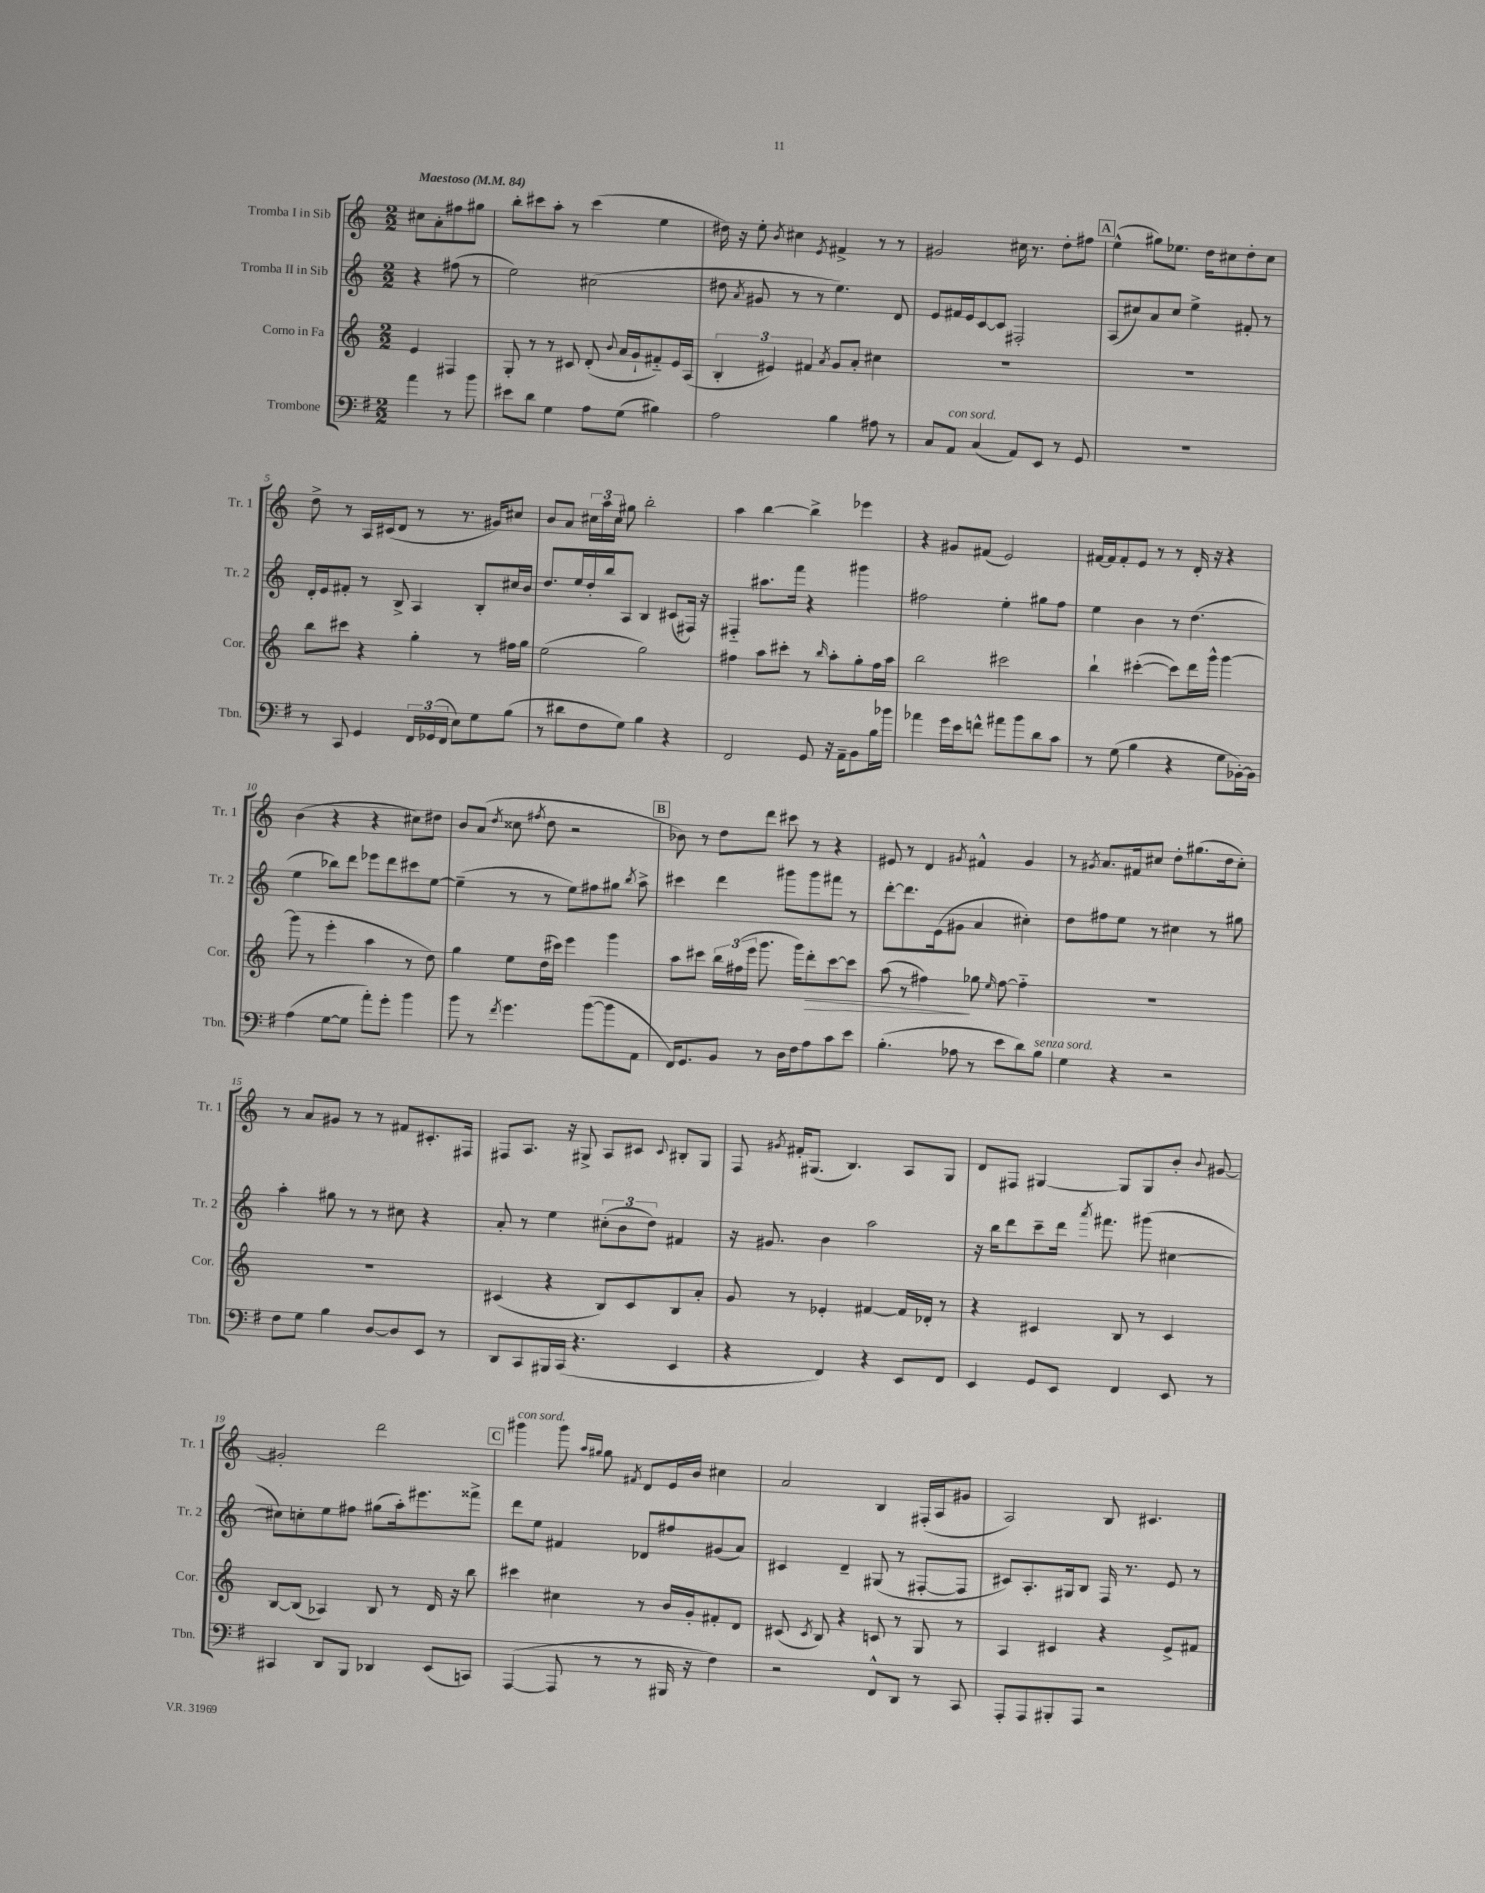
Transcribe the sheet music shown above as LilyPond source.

<<
\new StaffGroup <<
\new Staff = "s0" \with { instrumentName = "Tromba I in Sib" shortInstrumentName = "Tr. 1" } {
    \clef treble \key c \major \numericTimeSignature \time 2/2 \partial 2 \tempo "Maestoso" 4 = 84
    \autoBeamOff cis''8[ a'8-. fis''8 gis''8] |
    b''8[-. cis'''8 a''8]-. r8 cis'''4( e''4 |
    dis''16) r16 e''8-. \acciaccatura { b'8 } cis''4 \acciaccatura { e'8 } fis'4-> r8 r8 |
    gis'2 cis''16 r8. d''8[-. fis''8] |
    \mark \markup { \box "A" } e''4-^( gis''8[) ees''8.] d''16[ cis''8 d''8-. cis''8] |
    d''8-> r8 a16[ cis'16( d'8] r8 r8. gis'16[) cis''8] |
    b'8[ a'8] \tuplet 3/2 { cis''16[ a''16 cis''16] } gis''8 b''2-. |
    a''4 b''4~ b''4-> ees'''4 |
    r4 gis'8[ fis'8]( e'2) |
    fis'16[~ fis'16 fis'8-. e'8] r8 r8 d'16-. r16 r4 |
    b'4( r4 r4 cis''8[) dis''8] |
    b'8[ a'8]( \acciaccatura { d''8 } cisis''8 \acciaccatura { fis''8 } d''8 r2 |
    \mark \markup { \box "B" } bes'8) r8 d''8[ d'''8] cis'''8 r8 r4 |
    eis'8 r8 d'4 \acciaccatura { gis'8 } fis'4-^ gis'4 |
    r8 \acciaccatura { gis'8 } a'8.[ fis'16 cis''8] d''8[-. gis''8.( d''16 cis''8]-.) |
    r8 a'8[ gis'8] r8 r8 fis'8[ cis'8.-. fis16] |
    fis8[ a8.] r16 gis8-> a8[ cis'8] \appoggiatura { cis'8 } bis8[-. gis8] |
    f8 \acciaccatura { gis'8 } fis'16[-. gis8.]( b4.) a8[ gis8] |
    d'8[ fis8] gis4~ gis8[ gis8 b'8]-. \appoggiatura { b'8 } gis'8~ |
    gis'2-. d'''2 |
    \mark \markup { \box "C" } gis'''4^\markup { \italic "con sord." } gis'''8 \grace { a''16[ gis''16] } gis''8 \acciaccatura { fis'8 } d'8[ e'16 b'16] cis''4 |
    a'2 b4 fis16[-.( a16 gis'8] |
    a2) b8 cis'4. \bar "|." |
}
\new Staff = "s1" \with { instrumentName = "Tromba II in Sib" shortInstrumentName = "Tr. 2" } {
    \clef treble \key c \major \numericTimeSignature \time 2/2 \partial 2
    \autoBeamOff r4 fis''8( r8 |
    e''2) cis''2( |
    dis''8 \acciaccatura { a'8 } gis'8 r8 r8 e''4.) d'8 |
    e'8[ fis'16 e'16 c'8~ c'8] fis2-. |
    \mark \markup { \box "A" } a8[( cis''8) a'8 cis''8] e''4-> fis'8-. r8 |
    d'16[-. e'16 fis'8]-. r8 b8-> a4 b8[-. cis''16 b'16] |
    d''8.[ e''16 d''16-. b''16 a8] b4 cis'8[( fis16]) r16 |
    fis4-_ ais''8.[ f'''16] r4 gis'''4 |
    fis''2 e''4-. gis''8[ fis''8] |
    e''4 b'4 r8 d''4.( |
    e''4 bes''8[) d'''8] ees'''8[ d'''8 cis'''8 e''8]~ |
    e''4--( r8 r8 e''8[) fis''8 gis''8] \acciaccatura { b''8 } a''8-> |
    \mark \markup { \box "B" } cis'''4 d'''4 gis'''8[ gis'''8 fis'''8] r8 |
    d'''8[~-. d'''8. e'16( gis'8] a'4 cis''4-.) |
    d''8[ fis''8 e''8] r8 cis''4 r8 gis''8 |
    a''4-. gis''8 r8 r8 cis''8 r4 |
    a'8-. r8 e''4 \tuplet 3/2 { cis''8[-.( b'8 d''8]) } fis'4 |
    r16 gis'8. b'4 a''2 |
    r16 b''16[ d'''8 c'''8-- d'''16] \acciaccatura { a'''8 } fis'''8. gis'''8( cis''4~ |
    cis''8[) c''8-. e''8 fis''8] gis''8[( a''16-.) eis'''8. fisis'''8]-> |
    \mark \markup { \box "C" } d'''8[ e''8] fis'4 des'8[ fis''8 gis'8( a'8]) |
    cis'4 d'4-- gis8( r8 fis8[~-. fis8] |
    cis'8[) a8.-. gis16 b8] f16 r8. e'8 r8 \bar "|." |
}
\new Staff = "s2" \with { instrumentName = "Corno in Fa" shortInstrumentName = "Cor." } {
    \clef treble \key c \major \numericTimeSignature \time 2/2 \partial 2
    \autoBeamOff e'4 fis4 |
    g8-. r8 r8 cis'8 d'8-.( \appoggiatura { b'8 } a'16[ g'16-! fis'8-_) e'16 a16]( |
    \tuplet 3/2 { b4-. eis'4) fis'4 } \acciaccatura { a'8 } g'8[ a'8]-. cis''4 |
    R1 |
    \mark \markup { \box "A" } R1 |
    b''8[ cis'''8] r4 g''4-. r8 fis''16[ g''16] |
    e''2( g''2) |
    fis''4 a''8[ cis'''8]-. r8 \grace { b''16 } a''8[-. g''8-. fis''16 a''16] |
    b''2 cis'''2 |
    b''4-! cis'''4~-.( cis'''8[) d'''16 g'''16]-^ g'''4~ |
    g'''8( r8 e'''4-. a''4 r8 d''8) |
    g''4 e''8[ d''16( cis'''16]) e'''4 g'''4 |
    \mark \markup { \box "B" } a''8[ cis'''8] \tuplet 3/2 { b''16[ fis''16( e'''16] } g'''8. g'''16[) d'''8-.\> cis'''8~ cis'''8] |
    a''8( r8 fis''4\!) ges''8 \grace { e''16 } fis''8~ fis''4-_ |
    R1 |
    R1 |
    cis'4( r4 b8[) cis'8 b8 a'8]-. |
    g'8 r8 ees'4-. fis'4~ fis'16[ des'16]-. r8 |
    r4 cis'4 b8 r8 cis'4 |
    b8[~ b8]( aes4) b8 r8 d'16 r16 b''8 |
    \mark \markup { \box "C" } cis'''4 cis''4 r8 b'16[ g'16-. fis'8-. d'8] |
    cis'8( \acciaccatura { cis'8 } b8) r4 c'8 r8 g8 r8 |
    a4 cis'4 r4 e'8[-> fis'8] \bar "|." |
}
\new Staff = "s3" \with { instrumentName = "Trombone" shortInstrumentName = "Tbn." } {
    \clef bass \key g \major \numericTimeSignature \time 2/2 \partial 2
    \autoBeamOff a'4 r8 b'8 |
    eis'8[ d'8] g4 a8[ g8]( bis4) |
    a2 b4 ais8 r8 |
    c8[ a,8]^\markup { \italic "con sord." } c4( a,8[) e,8] r8 g,8 |
    \mark \markup { \box "A" } R1 |
    r8 c,8 g,4 \tuplet 3/2 { fis,16[ ges,16( fis,16] } e8[) g8 b8]( |
    r8 dis'8[ fis8 g8]) b4 r4 |
    fis,2 g,8 r16 a,16[-- b,8 b16 bes'16] |
    aes'4 g'16[ e'16 f'8]-^ ais'8[ b'8 d'8 c'8] |
    r8 g8( b4 r4 g8[ bes,16~-.) bes,16] |
    a4( g8[~ g8] a'8[-.) g'8]-. b'4 |
    b'8 r8 \acciaccatura { fis'8 } g'4. b'8[~( b'8 a,8] |
    \mark \markup { \box "B" } fis,16[) g,8. b,8] r8 d16[ fis16 a8 c'8 e'8] |
    b4.-.( aes8 r8 e'8[ d'8) b8]^\markup { \italic "senza sord." } |
    g4 r4 r2 |
    fis8[ g8] b4 d8[~ d8 e,8] r8 |
    d,8[ c,8 bis,,16 c,16]( r4. e,4 |
    r4 fis,4) r4 e,8[ fis,8] |
    e,4 g,8[ e,8] fis,4 e,8 r8 |
    cis,4 d,8[ b,,8] des,4 e,8[( c,8]) |
    \mark \markup { \box "C" } a,,4~( a,,8 r8 r8 bis,,16 r16 fis4) |
    r2 fis,8[-^ d,8] r8 c,8 |
    a,,8[-. a,,8 bis,,8-. a,,8] r2 \bar "|." |
}
>>
>>
